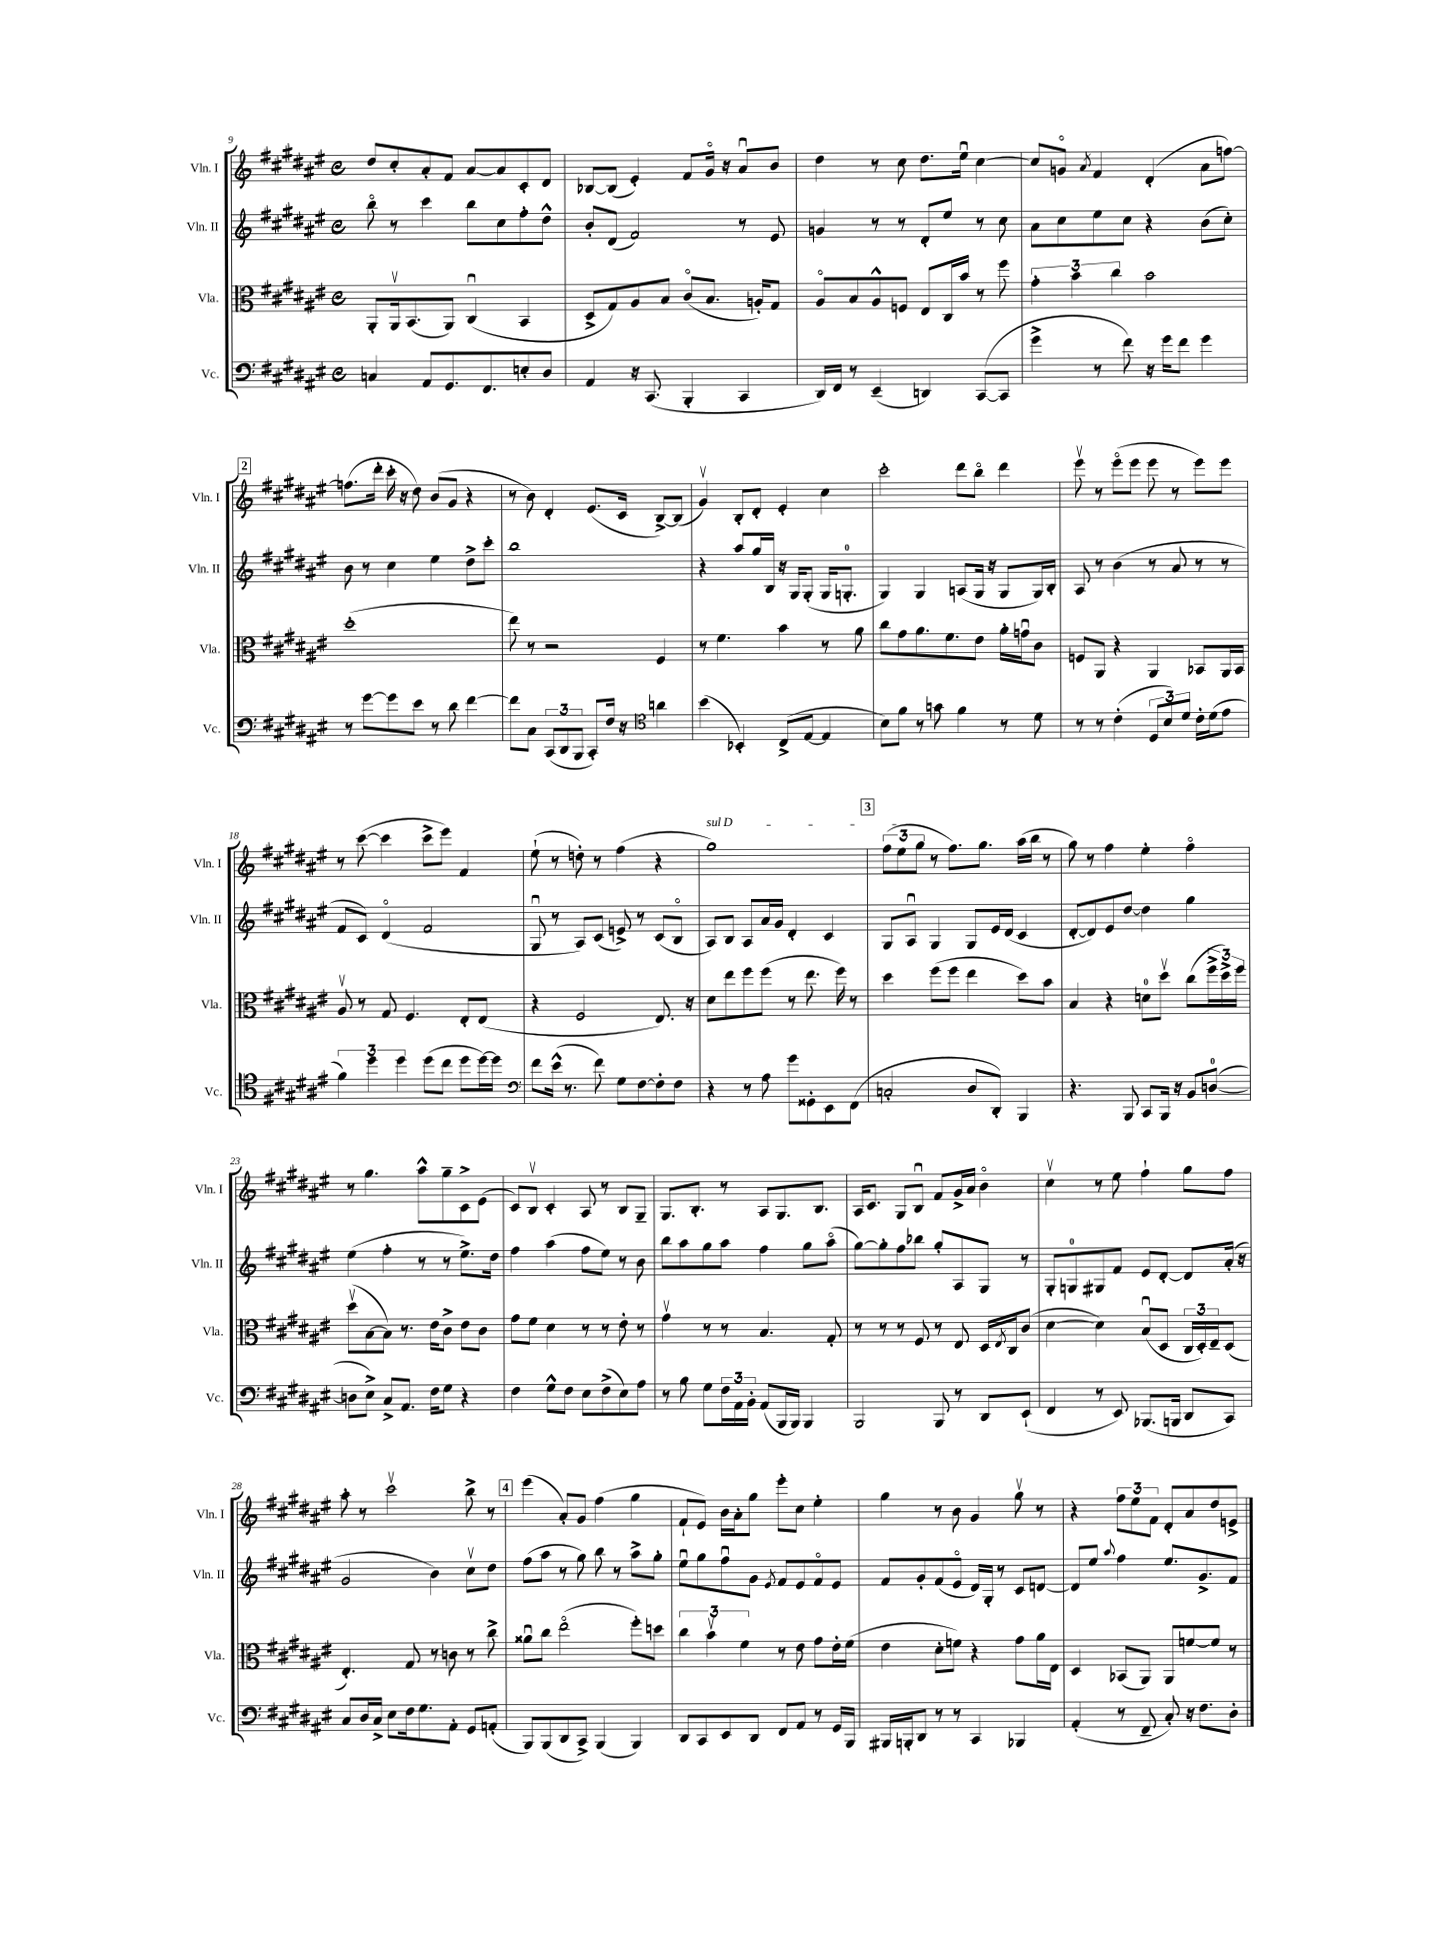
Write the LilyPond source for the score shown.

<<
\new StaffGroup <<
\new Staff = "s0" \with { instrumentName = "Vln. I" shortInstrumentName = "Vln. I" } {
    \clef treble \key fis \major \defaultTimeSignature \time 4/4
    dis''8 cis''8-. ais'8-. fis'8 ais'8~ ais'8 cis'8-. dis'8 |
    bes8~ bes8( eis'4-.) fis'8 gis'16\flageolet r16 ais'8\downbow b'8 |
    dis''4 r8 cis''8 dis''8. eis''16\downbow cis''4~ |
    cis''8 g'8\flageolet \acciaccatura { ais'8 } fis'4 dis'4-.( ais'8 f''8~) |
    \mark \markup { \box "2" } f''8.( dis'''16-. cis'''16-. r16 dis''8) b'8( gis'8 r4 |
    r8 b'8) dis'4-. eis'8.( cis'16 b8~->) b8( |
    gis'4\upbow) b8-. dis'8-. eis'4-. cis''4 |
    cis'''2-. dis'''8 b''8\flageolet dis'''4 |
    eis'''8\upbow r8 eis'''8\flageolet( eis'''8 eis'''8 r8 eis'''8) eis'''8 |
    r8 cis'''8~( cis'''4 cis'''8-> eis'''8) fis'4 |
    eis''8-!( r8 d''8-.) r8 fis''4( r4 |
    \once \override TextSpanner.bound-details.left.text = \markup { \italic "sul D" } gis''1\startTextSpan) |
    \mark \markup { \box "3" } \tuplet 3/2 { fis''8( eis''8 gis''8\stopTextSpan } r8 fis''8.) gis''8. ais''16( b''16 r8 |
    gis''8) r8 fis''4 eis''4-. fis''4\flageolet |
    r8 gis''4. ais''8-^ gis''8-- cis'8-> eis'8( |
    cis'8) b8\upbow cis'4-. ais8 r8 b8 gis8-- |
    gis8. b8.-. r8 ais8 gis8. b8. |
    ais16 cis'8. gis8 b8\downbow fis'8 gis'16-> ais'16 b'4\flageolet |
    cis''4\upbow r8 eis''8 fis''4-! gis''8 fis''8 |
    ais''8-. r8 cis'''2\upbow b''8-> r8 |
    \mark \markup { \box "4" } eis'''4( ais'8-.) gis'8 fis''4( gis''4 |
    fis'8-! eis'8) b'16 ais'16-. gis''8 eis'''8-. cis''8 eis''4-. |
    gis''4 r8 b'8 gis'4 gis''8\upbow r8 |
    r4 \tuplet 3/2 { fis''8 eis''8 fis'8 } dis'8-. ais'8 dis''8 e'8-> \bar "|." |
}
\new Staff = "s1" \with { instrumentName = "Vln. II" shortInstrumentName = "Vln. II" } {
    \clef treble \key fis \major \defaultTimeSignature \time 4/4
    b''8\flageolet r8 cis'''4 b''8 cis''8 fis''8-. dis''8-^ |
    b'8-. dis'8( fis'2) r8 eis'8 |
    g'4 r8 r8 dis'8-. eis''8 r8 cis''8 |
    ais'8 cis''8 eis''8 cis''8 r4 b'8( cis''8-.) |
    \mark \markup { \box "2" } b'8 r8 cis''4 eis''4 dis''8-> cis'''8-. |
    b''1 |
    r4 ais''8 gis''16 b16 r16 gis16 gis8-.( gis16 g8.-0-. |
    gis4) gis4 a8( gis16 r16 gis8 gis16) b16-. |
    ais8 r8 b'4( r8 ais'8 r8 r8 |
    fis'8 cis'8) dis'4\flageolet( fis'2 |
    gis8\downbow r8 ais8) cis'8( e'8->) r8 cis'8( b8\flageolet |
    ais8) b8 ais8 ais'16 gis'16 dis'4-. cis'4 |
    \mark \markup { \box "3" } gis8 ais8\downbow gis4 gis8 eis'16 dis'16( cis'4 |
    dis'8~-. dis'8) eis'8 dis''8~ dis''4 gis''4 |
    eis''4( fis''4-. r8 r8 eis''8.->) dis''16 |
    fis''4 ais''4( fis''8 eis''8) r8 b'8 |
    b''8 ais''8 gis''8 ais''8 fis''4 gis''8 ais''8\flageolet( |
    gis''8~) gis''8-. fis''8 bes''8 gis''8-. ais8 gis8 r8 |
    gis8-. g8-0 gis8 fis'8 eis'8 dis'8~-. dis'8 ais'16-.( r16 |
    gis'2 b'4) cis''8\upbow dis''8 |
    \mark \markup { \box "4" } fis''8( ais''8 r8 gis''8) b''8 r8 ais''8-> gis''8-. |
    eis''8\downbow gis''8 fis''8\downbow gis'8 \acciaccatura { eis'8 } fis'8 eis'8 fis'8\flageolet eis'8 |
    fis'8 gis'8-. fis'8( eis'8\flageolet dis'16) gis16-. r8 cis'8 d'8~ |
    d'8 eis''8 \appoggiatura { ais''8 } fis''4 eis''8. gis'8.-> fis'8 \bar "|." |
}
\new Staff = "s2" \with { instrumentName = "Vla." shortInstrumentName = "Vla." } {
    \clef alto \key fis \major \defaultTimeSignature \time 4/4
    ais,8-. ais,16\upbow b,8.( ais,8) cis4\downbow( b,4 |
    dis8-> gis8) ais8 b8 cis'8\flageolet( b8. a16-.) gis8 |
    ais8\flageolet b8 ais8-^ f8 eis8 cis16 b'16 r8 fis''8 |
    \tuplet 3/2 { gis'4-. b'4 cis''4 } b'2 |
    \mark \markup { \box "2" } dis''1-.( |
    eis''8) r8 r2 fis4 |
    r8 fis'4. b'4 r8 ais'8 |
    cis''8 gis'8 ais'8. fis'8. eis'8 ais'16-. g'16\downbow cis'8 |
    f8 ais,8 r4 ais,4 bes,8 ais,16 bes,16 |
    ais8\upbow r8 gis8 fis4. eis8-. eis8( |
    r4 fis2 eis8.) r16 |
    dis'8 eis''8 fis''8 fis''8( r8 eis''8. fis''16) r8 |
    \mark \markup { \box "3" } dis''4 fis''8( fis''8 eis''4 dis''8) b'8 |
    b4 r4 d'8-0 dis''8\upbow cis''8( \tuplet 3/2 { fis''16-> dis''16->) fis''16 } |
    dis''8\upbow( b8~ b8) r8. eis'16 cis'8-> eis'8 cis'8 |
    gis'8 fis'8 dis'4 r8 r8 eis'8-. r8 |
    gis'4\upbow r8 r8 b4. gis8-. |
    r8 r8 r8 fis8 r8 eis8 dis16 \acciaccatura { eis8 } cis16 cis'8( |
    dis'4~ dis'4) b8\downbow( dis8 \tuplet 3/2 { cis16 dis16-.) eis16-- } dis8( |
    eis4.-.) gis8 r8 c'8 r8 cis''8-> |
    \mark \markup { \box "4" } aisis'8\downbow cis''8 eis''2\flageolet( fis''8-.) d''8 |
    \tuplet 3/2 { cis''4 b'4\upbow fis'4 } r8 eis'8 gis'8 eis'16-. fis'16( |
    eis'4 dis'8-. f'8) r4 gis'8 ais'16 eis16 |
    dis4 bes,8( ais,8) ais,8 f'8~ f'8 r8 \bar "|." |
}
\new Staff = "s3" \with { instrumentName = "Vc." shortInstrumentName = "Vc." } {
    \clef bass \key fis \major \defaultTimeSignature \time 4/4
    c4 ais,8 gis,8. fis,8. e8-. dis8 |
    ais,4 r16 cis,8.( b,,4-. cis,4 |
    dis,16) fis,16 r8 eis,4--( d,4) cis,8~( cis,8 |
    gis'4-> r8 fis'8) r16 gis'16 fis'8 gis'4 |
    \mark \markup { \box "2" } r8 gis'8~ gis'8 eis'8 r8 dis'8 fis'4~ |
    fis'8 cis8 \tuplet 3/2 { cis,8( dis,8 b,,8 } cis,8-.) fis16 r16 \clef tenor a'4 |
    b'4( bes,4-.) cis8->( eis8~ eis4 |
    b8) fis'8 r8 g'8 fis'4 r8 dis'8 |
    r8 r8 cis'4-.( \tuplet 3/2 { dis8 b8) dis'8 } cis'16-. dis'16( eis'8 |
    \tuplet 3/2 { fis'4) dis''4 dis''4 } dis''8( cis''8 dis''8 dis''16~) dis''16 |
    \clef bass fis'8 eis'16-^( r8. fis'8) gis8 fis8~ fis8-. fis8 |
    r4 r8 ais8 gis'8 gisis,8-. eis,8 fis,8( |
    \mark \markup { \box "3" } c2-. dis8 dis,8-.) b,,4 |
    r4. b,,8 cis,8 b,,16 r16 b,8 d8-0~( |
    d8 eis8->) cis8-> ais,8. fis16 gis8 r4 |
    fis4 gis8-^ fis8 eis8 fis8->( eis8) ais8 |
    r8 b8 gis8 \tuplet 3/2 { fis16 ais,16 b,16-. } ais,8( b,,16 b,,16) b,,4 |
    b,,2 b,,8 r8 dis,8 eis,8-!( |
    fis,4 r8 eis,8) bes,,8.( b,,16 dis,8 cis,8) |
    cis8 dis16 cis16-> eis8 fis16 gis8. ais,8-. gis,8 a,8-.( |
    \mark \markup { \box "4" } b,,8) b,,8( dis,8 cis,8->) b,,4( b,,4) |
    dis,8 cis,8 eis,8 dis,8 fis,8 ais,8 r8 gis,16 b,,16 |
    bis,,16 b,,16-. dis,8 r8 r8 cis,4 bes,,4 |
    ais,4-.( r8 fis,8-- cis8-.) r16 fis8. dis8-. \bar "|." |
}
>>
>>
\layout { \context { \Score currentBarNumber = #9 } }
